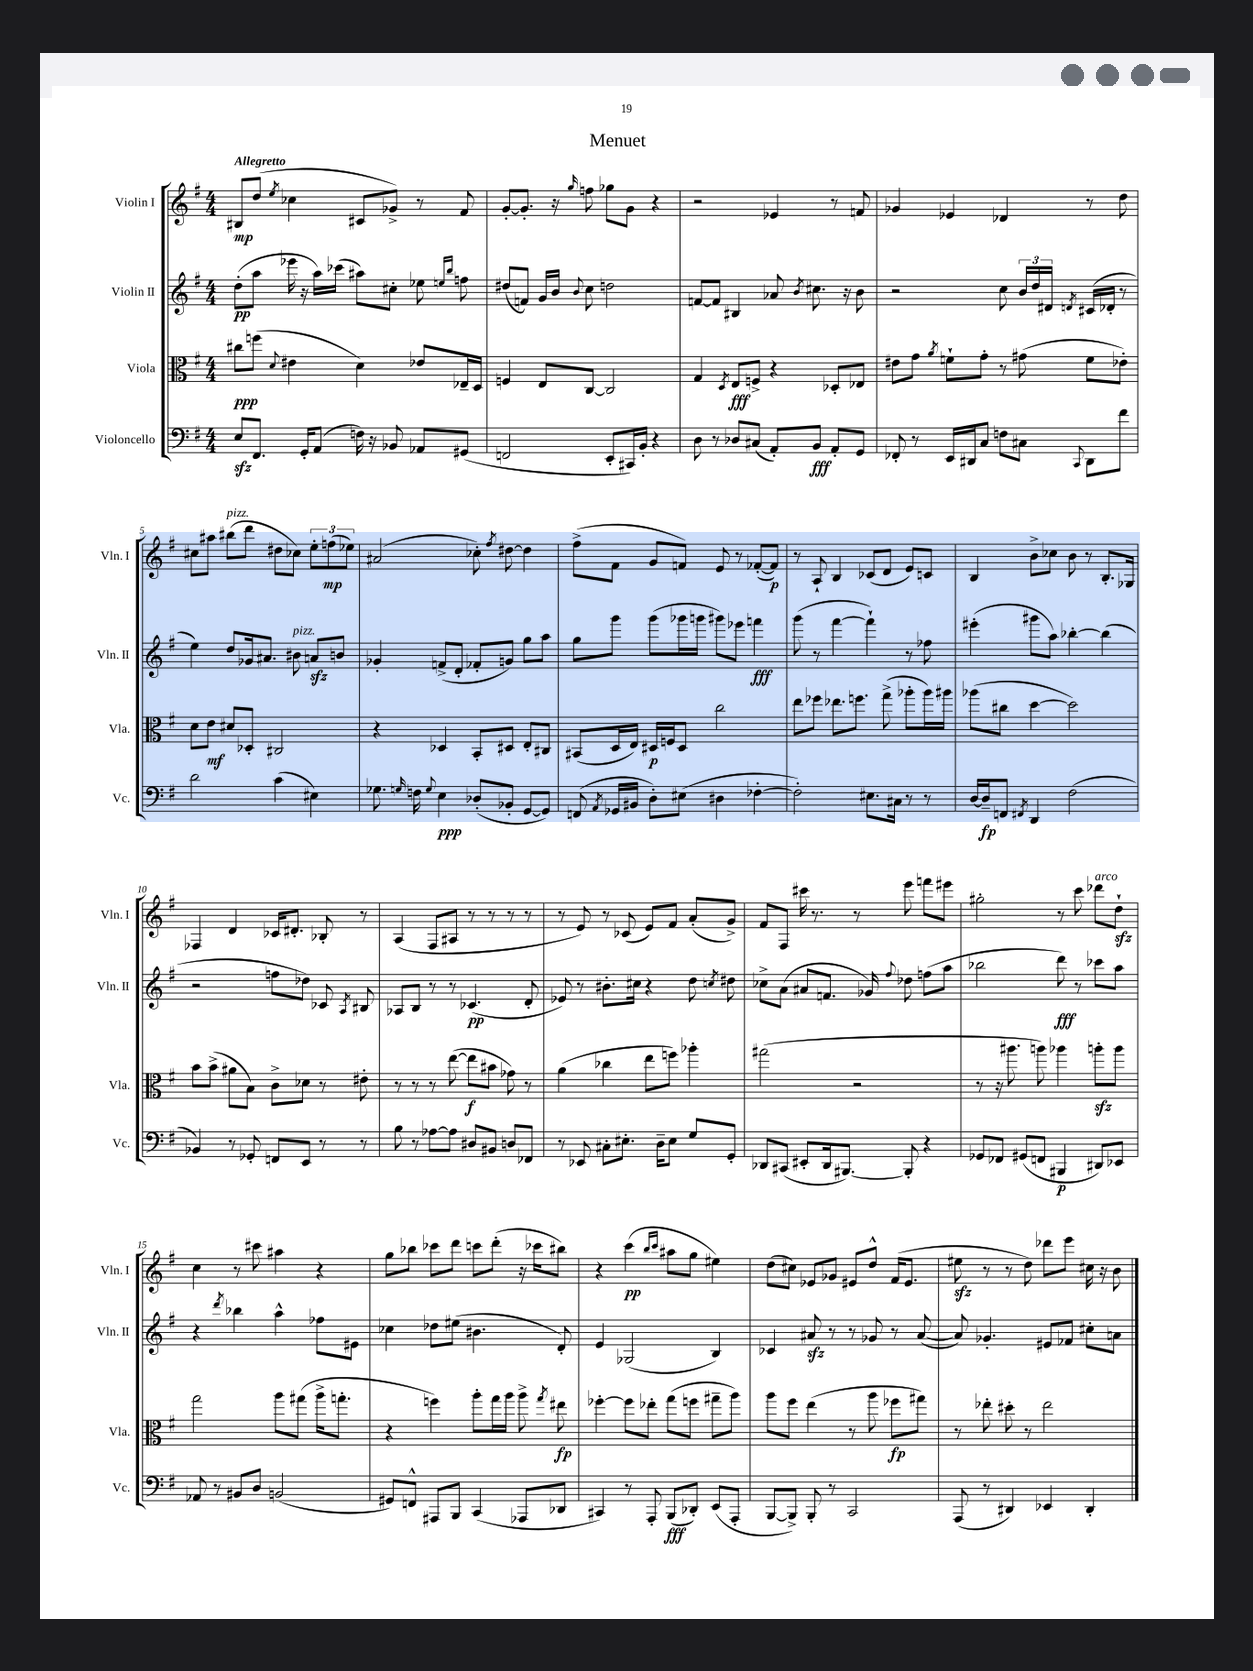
\header { title = "Menuet" }
<<
\new StaffGroup <<
\new Staff = "s0" \with { instrumentName = "Violin I" shortInstrumentName = "Vln. I" } {
    \clef treble \key g \major \numericTimeSignature \time 4/4 \tempo "Allegretto"
    \autoBeamOff bis8[\mp d''8]( \acciaccatura { e''8 } ces''4 cis'8[ ges'8]->) r8 fis'8 |
    g'8[~-. g'8.]-. r16 \grace { g''16 } f''8 ges''8[ g'8] r4 |
    r2 ees'4 r8 f'8 |
    ges'4 ees'4 des'4 r8 d''8 |
    cis''8[ ais''8] bis''8[^\markup { \italic "pizz." }( d'''8] dis''8[ ces''8]) \tuplet 3/2 { e''8[-. f''8\mp( ees''8]) } |
    ais'2( ces''8-.) \acciaccatura { fis''8 } dis''8~ dis''4 |
    fis''8[->( fis'8] g'8[ f'8]) e'8 r8 fes'8[~-.( fes'8]\p) |
    r8 a8-! b4 ces'8[( d'8] e'8[) c'8] |
    b4 b'8[-> ces''8] b'8 r8 b8.[-. ges16] |
    fes4 d'4 ces'16[ dis'8.]-. bes8-. r8 |
    a4( fis8[ ais8] r8 r8 r8 r8 |
    r8 e'8) r8 ces'8( e'8[) fis'8] a'8[-.( g'8]->) |
    fis'8[ fis8] cis'''16 r8. r8 e'''8 f'''8[ eis'''8] |
    gis''2-. r8 c'''8 des'''8[^\markup { \italic "arco" } d''8]-!\sfz |
    c''4 r8 cis'''8 ais''4 r4 |
    g''8[ bes''8] ces'''8[ d'''8] c'''8[ d'''8]-.( r16 ces'''16[ bis''8]) |
    r4 c'''4\pp( \grace { b''16[ c'''16] } ais''8[ g''8] eis''4) |
    d''8[( cis''8]) ees'8[ ges'8] eis'8[ d''8]-^ fis'16[( eis'8.] |
    eis''8\sfz r8 r8 d''8) des'''8[ e'''8] cis''16 r16 b'8 \bar "|." |
}
\new Staff = "s1" \with { instrumentName = "Violin II" shortInstrumentName = "Vln. II" } {
    \clef treble \key g \major \numericTimeSignature \time 4/4
    \autoBeamOff d''8[-.\pp( a''8] ees'''16 r16 a''16[) ces'''16]( ais''8[) cis''8]-. ees''8 \grace { e''16[ b''16] } f''8 |
    dis''8[( f'8]) g'16[ b'16] \appoggiatura { b'8 } c''8 d''2 |
    f'8[~ f'8] bis4 aes'8 \acciaccatura { b'8 } cis''8. r16 b'8 |
    r2 c''8 \tuplet 3/2 { b'16[ d''16 dis'16] } \acciaccatura { d'8 } cis'16[( des'16]-. r8 |
    e''4) d''8[ ges'16 ais'8.] bis'8^\markup { \italic "pizz." } a'8[\sfz b'8] |
    ges'4-. f'8[->( d'8]-. fes'8[-. g'8]) g''8[ a''8] |
    g''8[ g'''8] g'''8[( ges'''16 g'''16] gis'''8[) ees'''8] f'''4\fff |
    g'''8( r8 fis'''4~ fis'''4-!) r8 fes''8 |
    eis'''4-.( gis'''8[ a''8]) bes''4~-. bes''4( |
    r2 f''8[ des''8]) ces'8 \acciaccatura { a8 } bis8 |
    aes8[ b8] r8 r8 ces'4.\pp( d'8-. |
    ees'8) r8 bis'8.[-. cis''16] r4 d''8 \acciaccatura { c''8 } dis''8 |
    ces''8[-> a'8]( ais'8[ f'8.] ges'16) \appoggiatura { fis''8 } des''8 f''8[( a''8] |
    bes''2 d'''8\fff) r8 ces'''8[ a''8] |
    r4 \acciaccatura { d'''8 } bes''4 a''4-^ fes''8[ eis'8] |
    ces''4 des''8[ eis''8]( bis'4. d'8-.) |
    e'4 ges2( b4) |
    ces'4 ais'8\sfz r8 r8 ges'8 r8 ais'8~( |
    ais'8) ges'4.-. eis'8[ fes'8] cis''8[-. a'8] \bar "|." |
}
\new Staff = "s2" \with { instrumentName = "Viola" shortInstrumentName = "Vla." } {
    \clef alto \key g \major \numericTimeSignature \time 4/4
    \autoBeamOff cis''8[\ppp f''8]( \appoggiatura { d'8 } eis'4 d'4) ees'8[ ees16-- d16] |
    f4 e8[ c8]~ c2 |
    g4 \acciaccatura { d8 } e8[\fff f8]-> r4 des8[-. ees8] |
    eis'8[ g'8] \acciaccatura { a'8 } f'8[-! g'8]-. r8 gis'8( f'8[ ees'8]-.) |
    d'8[ e'8]\mf dis'8[ des8]-. cis2 |
    r4 des4 b,8[-. dis8] e8[-. cis8] |
    bis,8[( d16 e16]) dis16[\p f16 dis8] c''2 |
    e''8[ fes''8] ees''8.[ f''8.] g''8->( aes''8[-. aes''16) ais''16] |
    aes''8[( cis''8] d''4~ d''2) |
    b'8[ b'8]->( ais'8[ b8]) c'8[-> des'8] r8 eis'8-. |
    r8 r8 r8 e''8~( e''8[\f bis'8] ges'8) r8 |
    a'4( ces''4 e''8[ f''8]) aes''4-. |
    gis''2( r2 |
    r8 r16 ais''8. a''8) aes''4 a''8[-.\sfz a''8] |
    g''2 a''8[ gis''8]( a''16[-> g''8.]-. |
    r4 f''4) a''8[-. g''16 a''16] a''8-> \acciaccatura { g''8 } eis''8\fp |
    fes''4~-. fes''8[ ees''8]-. g''8[( f''8] gis''8[-- a''8]) |
    a''8[ fis''8] e''4( r8 a''8 fes''8[\fp gis''8]) |
    r8 ees''8-. dis''8-. r8 ees''2 \bar "|." |
}
\new Staff = "s3" \with { instrumentName = "Violoncello" shortInstrumentName = "Vc." } {
    \clef bass \key g \major \numericTimeSignature \time 4/4
    \autoBeamOff e8[\sfz fis,8.] g,16[-. a,8]( f16) r16 bes,8 aes,8[ gis,8]( |
    f,2 e,8[-. cis,16) b,16]-. r4 |
    d8 r8 des8[ cis8]( a,8[-.) b,8]\fff a,8[-. g,8] |
    fes,8-. r8 e,16[ dis,16 c8] f8[ cis8] \appoggiatura { c,8 } dis,8[ fis'8] |
    d'2 c'4( eis4) |
    ges8. \grace { g16 } f16 \appoggiatura { g8 } e4\ppp des8[-.( bes,8]-. g,8[~ g,8]) |
    f,8( \acciaccatura { a,8 } ges,16[ bis,16] d8[-.) eis8]( dis4 fes4~-. |
    fes2-.) eis8.[ cis16] r8 r8 |
    d16[~ d16--\fp f,8] \acciaccatura { fis,8 } d,4 fis2( |
    bes,4) r8 ges,8-. f,8[ e,8] r8 r8 |
    b8 r8 aes8[~ aes8] dis8[ bis,8] d8[ fes,8] |
    r8 ees,8 cis8[-. eis8.]-. d16[-- eis8] g8[ g,8]-. |
    des,8[ cis,8]( eis,8[-. des,16 bis,,8.]~) bis,,8-. r4 |
    ges,8[ fes,8] gis,8[( f,8] bis,,4\p dis,8[) ees,8] |
    aes,8 r8 bis,8[ d8] b,2( |
    gis,8[) f,8]-^ ais,,8[ b,,8] c,4( aes,,8[ des,8] |
    cis,4) r8 a,,8-. b,,8[\fff( des,8]-.) e,8[( a,,8]-. |
    b,,8[~ b,,8]->) b,,8-. r8 c,2 |
    a,,8( r8 dis,4) ees,4 dis,4-. \bar "|." |
}
>>
>>
